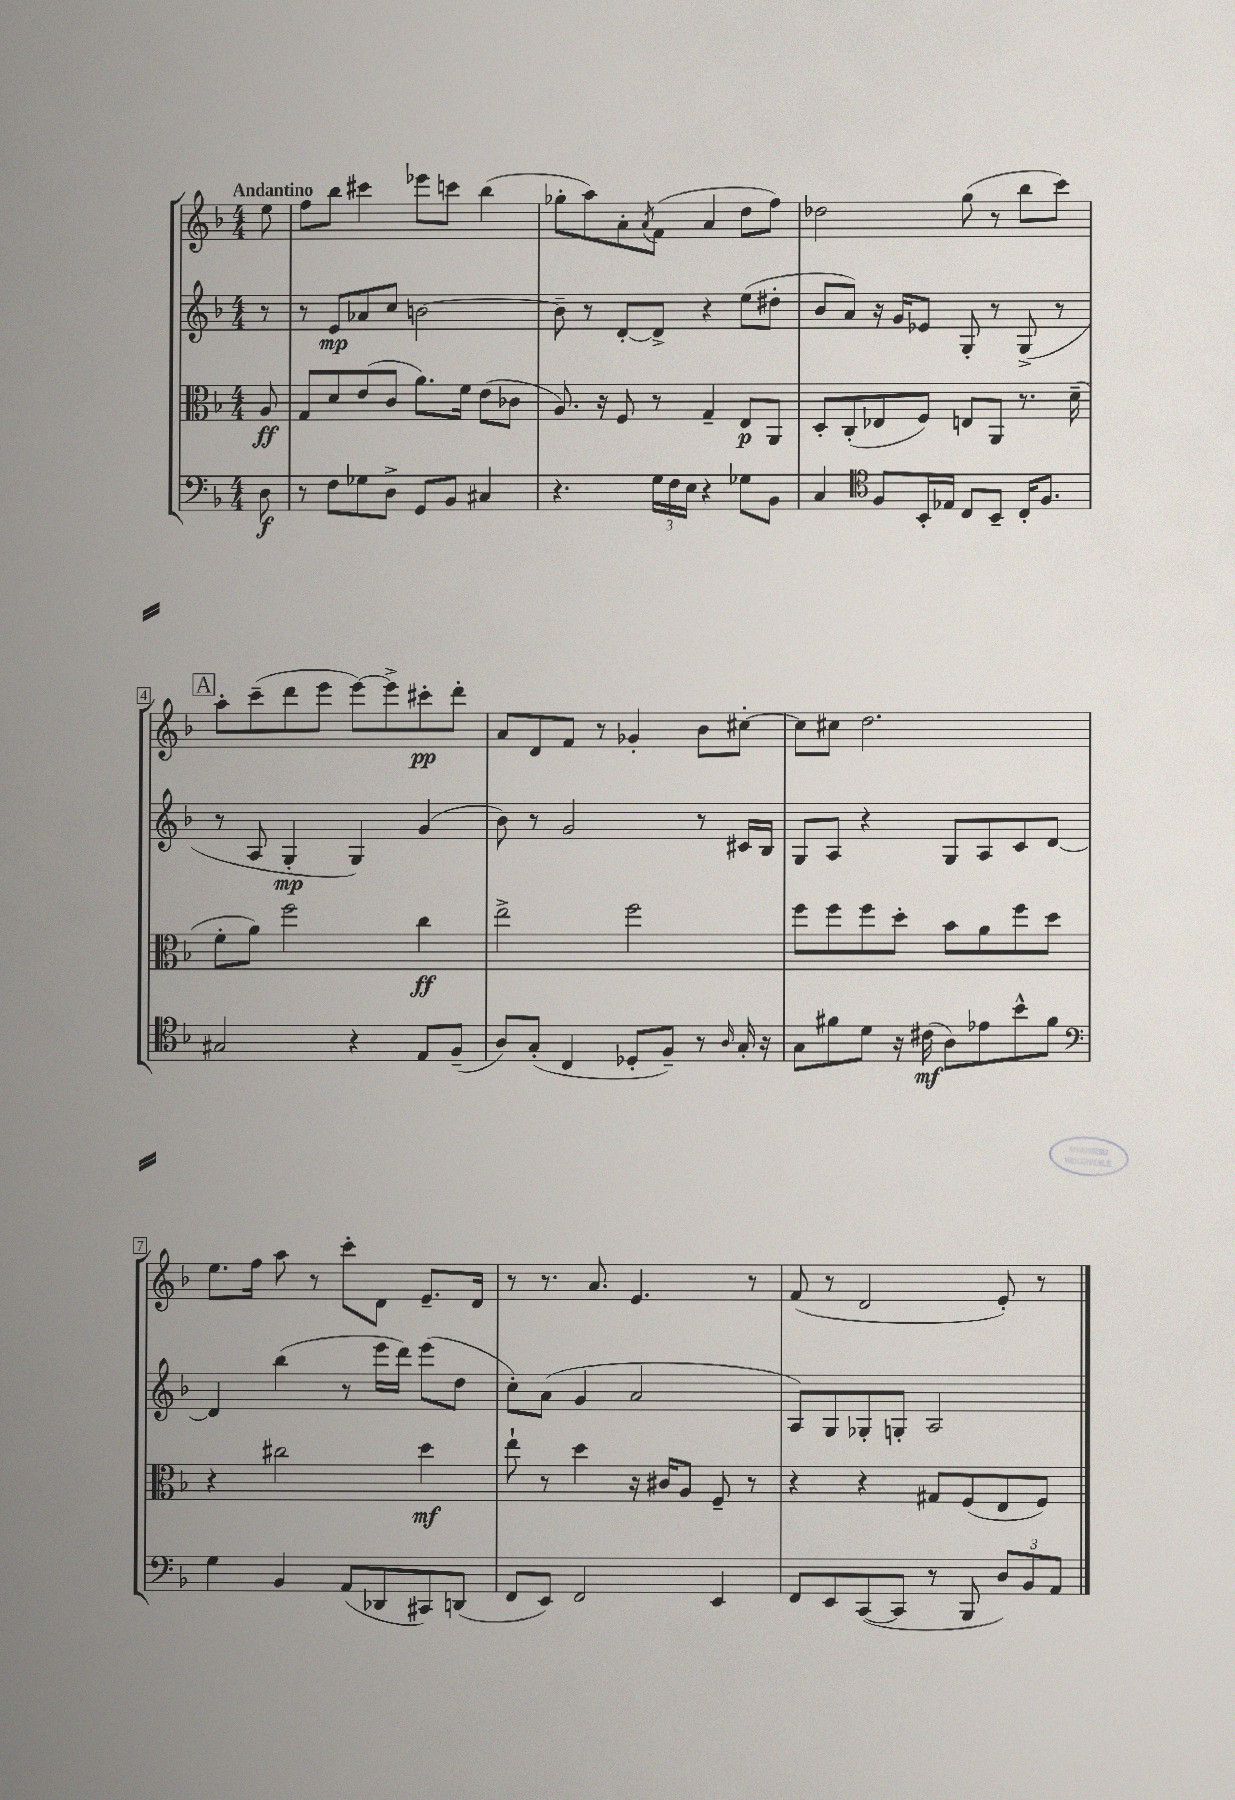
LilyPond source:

<<
\new StaffGroup <<
\new Staff = "s0" {
    \clef treble \key f \major \numericTimeSignature \time 4/4 \partial 8 \tempo "Andantino"
    e''8 |
    f''8 bes''8 cis'''4 ees'''8 c'''8 bes''4( |
    ges''8-. a''8) a'8-. \acciaccatura { a'8 } f'8( a'4 d''8 f''8) |
    des''2 g''8( r8 bes''8 c'''8) |
    \mark \markup { \box "A" } a''8-. c'''8--( d'''8 e'''8 e'''8~) e'''8-> cis'''8-.\pp d'''8-. |
    a'8 d'8 f'8 r8 ges'4-. bes'8 cis''8~-. |
    cis''8 cis''8 d''2. |
    e''8. f''16 a''8 r8 c'''8-. d'8 e'8.-- d'16 |
    r8 r8. a'8. e'4. r8 |
    f'8( r8 d'2 e'8-.) r8 \bar "|." |
}
\new Staff = "s1" {
    \clef treble \key f \major \numericTimeSignature \time 4/4 \partial 8
    r8 |
    r8 e'8\mp aes'8 c''8 b'2~ |
    b'8-- r8 d'8~-. d'8-> r4 e''8( dis''8-. |
    bes'8 a'8) r16 g'16 ees'8 g8-. r8 g8->( r8 |
    \mark \markup { \box "A" } r8 a8 g4-.\mp g4) g'4( |
    bes'8) r8 g'2 r8 cis'16 bes16 |
    g8 a8 r4 g8 a8 c'8 d'8~ |
    d'4 bes''4( r8 e'''16 d'''16) e'''8( d''8 |
    c''8-.) a'8( g'4 a'2 |
    a8) g8 ges8-. g8-. a2 \bar "|." |
}
\new Staff = "s2" {
    \clef alto \key f \major \numericTimeSignature \time 4/4 \partial 8
    a8\ff |
    g8 d'8 e'8( c'8 a'8.) f'16 e'8( ces'8 |
    a8.) r16 f8 r8 g4-- e8\p a,8 |
    d8-. c8-.( ees8 f8) e8 a,8 r8. d'16--( |
    \mark \markup { \box "A" } f'8-. a'8) f''2 c''4\ff |
    e''2-> f''2 |
    f''8 f''8 f''8 d''8-. bes'8 a'8 f''8 d''8 |
    r4 cis''2 d''4\mf |
    e''8-! r8 d''4 r16 cis'16 a8 f8-- r8 |
    r4 r4 gis8 f8( e8 f8) \bar "|." |
}
\new Staff = "s3" {
    \clef bass \key f \major \numericTimeSignature \time 4/4 \partial 8
    d8\f |
    r8 f8 ges8 d8-> g,8 bes,8 cis4 |
    r4. \tuplet 3/2 { g16 f16 e16 } r4 ges8 bes,8 |
    c4 \clef tenor f8 bes,16-. ees16 c8 bes,8-- c16-. f8. |
    \mark \markup { \box "A" } gis2 r4 e8 f8--( |
    a8) g8-.( c4 des8-. f8--) r8 \grace { a16 } g16-. r16 |
    g8 fis'8 d'8 r16 cis'16\mf( a8) ees'8 bes'8-^ fis'8 |
    \clef bass g4 bes,4 a,8( des,8 cis,8) d,8( |
    f,8 e,8) f,2 e,4 |
    f,8 e,8 c,8~( c,8 r8 bes,,8 \tuplet 3/2 { d8) bes,8 a,8 } \bar "|." |
}
>>
>>
\layout { \context { \Score \override BarNumber.stencil = #(make-stencil-boxer 0.1 0.3 ly:text-interface::print) } }
